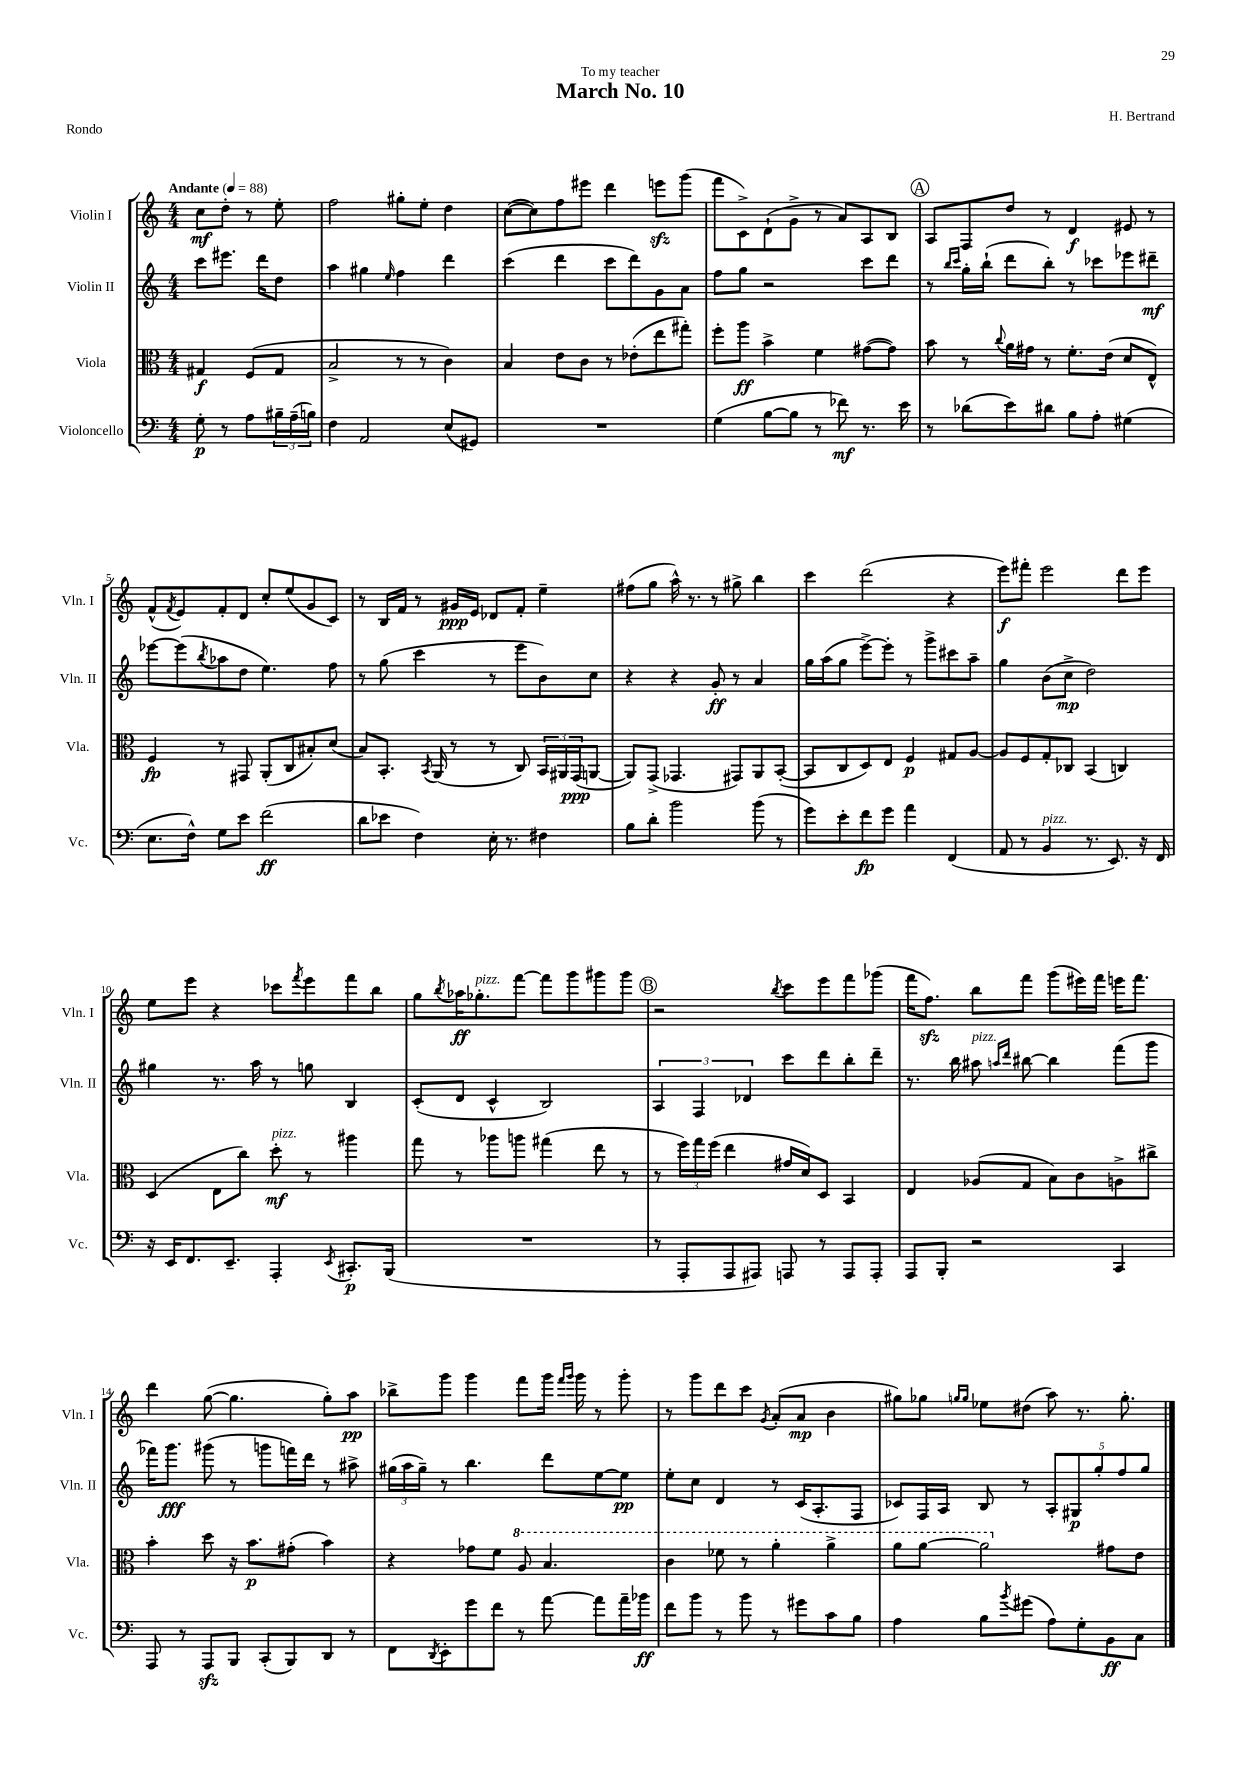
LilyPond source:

\header { title = "March No. 10" composer = "H. Bertrand" dedication = "To my teacher" piece = "Rondo" }
<<
\new StaffGroup <<
\new Staff = "s0" \with { instrumentName = "Violin I" shortInstrumentName = "Vln. I" } {
    \clef treble \key c \major \numericTimeSignature \time 4/4 \partial 2 \tempo "Andante" 4 = 88
    c''8\mf d''8-. r8 e''8-. |
    f''2 gis''8-. e''8-. d''4 |
    c''8~( c''8) f''8 eis'''8 d'''4 e'''8\sfz g'''8( |
    f'''8 c'8->) d'8-!( g'8-> r8 a'8) a8 b8 |
    \mark \markup { \circle "A" } a8 f8 d''8 r8 d'4\f eis'8 r8 |
    f'8-^( \acciaccatura { f'8 } e'8) f'8-. d'8 c''8-. e''8( g'8 c'8) |
    r8 b16 f'16 r8 gis'16\ppp e'16 des'8 f'8-. e''4-- |
    fis''8( g''8 a''16-^) r8. r8 gis''8-> b''4 |
    c'''4 d'''2( r4 |
    e'''8\f) fis'''8-. e'''2 d'''8 e'''8 |
    e''8 e'''8 r4 ces'''8 \acciaccatura { f'''8 } e'''8 f'''8 b''8 |
    g''8 \acciaccatura { b''8 } aes''16\ff ges''8.-.^\markup { \italic "pizz." } f'''8~ f'''8 g'''8 gis'''8 gis'''8 |
    \mark \markup { \circle "B" } r2 \acciaccatura { b''8 } c'''8 e'''8 f'''8 ges'''8( |
    f'''16 f''8.\sfz) b''8 f'''8 g'''8( eis'''16) f'''16 e'''16 f'''8. |
    d'''4 g''8~( g''4. g''8-.) a''8\pp |
    bes''8-> g'''8 g'''4 f'''8 g'''16 \grace { f'''16 g'''16 } g'''16 r8 g'''8-. |
    r8 g'''8 d'''8 c'''8 \acciaccatura { g'8 } a'8-.( a'8\mp b'4 |
    gis''8) ges''8 \grace { g''16 g''16 } ees''8 dis''8( a''8) r8. g''8.-. \bar "|." |
}
\new Staff = "s1" \with { instrumentName = "Violin II" shortInstrumentName = "Vln. II" } {
    \clef treble \key c \major \numericTimeSignature \time 4/4 \partial 2
    c'''8 eis'''8. d'''16 d''8 |
    a''4 gis''4 \grace { e''16 } f''4 d'''4 |
    c'''4( d'''4 c'''8 d'''8) g'8 a'8 |
    f''8 g''8 r2 c'''8 d'''8 |
    \mark \markup { \circle "A" } r8 \grace { b''16 c'''16 } g''16-. b''16-!( d'''8 b''8-.) r8 ces'''8 ees'''8 dis'''8--\mf |
    ees'''8~ ees'''8( \acciaccatura { b''8 } aes''8 d''8 e''4.) f''8 |
    r8 g''8( c'''4 r8 e'''8 b'8) c''8 |
    r4 r4 g'8-.\ff r8 a'4 |
    g''16 a''16( g''8 e'''8~->) e'''8-. r8 g'''8-> cis'''8 a''8-- |
    g''4 b'8( c''8->\mp d''2) |
    gis''4 r8. a''16 r8 g''8 b4 |
    c'8-.( d'8 c'4-^ b2) |
    \mark \markup { \circle "B" } \tuplet 3/2 { a4 f4 des'4 } c'''8 d'''8 b''8-. d'''8-- |
    r8. b''16 ais''8^\markup { \italic "pizz." } \grace { a''16 d'''16 } bis''8~ bis''4 f'''8( g'''8 |
    fes'''16) g'''8.\fff gis'''8( r8 g'''8 f'''16) d'''16 r8 ais''8-> |
    \tuplet 3/2 { gis''16( a''16 gis''16--) } r8 b''4. d'''8 e''8~ e''8\pp |
    e''8-. c''8 d'4 r8 c'16( a8.-. f8 |
    ces'8) f16 a16 b8 r8 \tuplet 5/4 { a8-. gis8\p g''8-. f''8 g''8 } \bar "|." |
}
\new Staff = "s2" \with { instrumentName = "Viola" shortInstrumentName = "Vla." } {
    \clef alto \key c \major \numericTimeSignature \time 4/4 \partial 2
    gis4\f f8( gis8 |
    b2-> r8 r8 c'4) |
    b4 e'8 c'8 r8 ees'8-.( e''8 gis''8-.) |
    f''8-. a''8\ff b'4-> f'4 gis'8~( gis'8) |
    \mark \markup { \circle "A" } b'8 r8 \appoggiatura { c''8 } a'16 gis'16 r8 f'8.-. e'16( d'8 e8-^) |
    f4\fp r8 gis,8 a,8-.( c8 bis8-.) d'8( |
    b8) b,8.-. \acciaccatura { b,8 } a,16( r8 r8 c8) \tuplet 3/2 { b,16 ais,16 g,16\ppp( } a,8~ |
    a,8) g,8->( ges,4. gis,8) a,8 b,8~-.( |
    b,8 c8 d8) e8 f4\p gis8 a8~ |
    a8 f8 g8-. ces8 b,4( c4) |
    d4( e8 c''8) d''8-.\mf^\markup { \italic "pizz." } r8 ais''4 |
    g''8 r8 aes''8 a''8 gis''4( e''8 r8 |
    \mark \markup { \circle "B" } r8 \tuplet 3/2 { f''16) g''16 f''16( } e''4 gis'16 d'16) d8 b,4 |
    e4 aes8( g8 b8) c'8 a8-> cis''8-> |
    b'4-. d''8 r16 b'8.\p gis'8-.( b'4) |
    r4 ges'8 f'8 \ottava #1 a'8 b'4. |
    c''4 fes''8 r8 a''4-. a''4-> |
    a''8 a''8~ a''2 \ottava #0 gis'8 e'8 \bar "|." |
}
\new Staff = "s3" \with { instrumentName = "Violoncello" shortInstrumentName = "Vc." } {
    \clef bass \key c \major \numericTimeSignature \time 4/4 \partial 2
    g8-.\p r8 a8 \tuplet 3/2 { bis16-- a16--( b16) } |
    f4 a,2 e8( gis,8) |
    R1 |
    g4( b8~ b8 r8 fes'8\mf) r8. e'16 |
    \mark \markup { \circle "A" } r8 des'8( e'8) dis'8 b8 a8-. gis4( |
    e8. f16-^) g8 e'8 f'2\ff( |
    d'8 ees'8 f4) e16-. r8. fis4 |
    b8 d'8-. b'2 b'8( r8 |
    g'8) e'8-. f'8\fp g'8 a'4 f,4( |
    a,8 r8 b,4^\markup { \italic "pizz." } r8. e,8.) r16 f,16 |
    r16 e,16 f,8. e,8.-- a,,4-. \acciaccatura { e,8 } cis,8.-.\p b,,16( |
    R1 |
    \mark \markup { \circle "B" } r8 a,,8-. a,,8 ais,,8) a,,8 r8 a,,8 a,,8-. |
    a,,8 b,,8-. r2 c,4 |
    a,,8 r8 a,,8\sfz b,,8 c,8-.( b,,8) d,8 r8 |
    f,8 \acciaccatura { d,8 } e,8-. g'8 f'8 r8 a'8~ a'8 a'16-- bes'16\ff |
    f'8 b'8 r8 b'8 r8 gis'8 c'8 b8 |
    a4 b8 \acciaccatura { b'8 } gis'8( a8) g8-. b,8\ff c8 \bar "|." |
}
>>
>>
